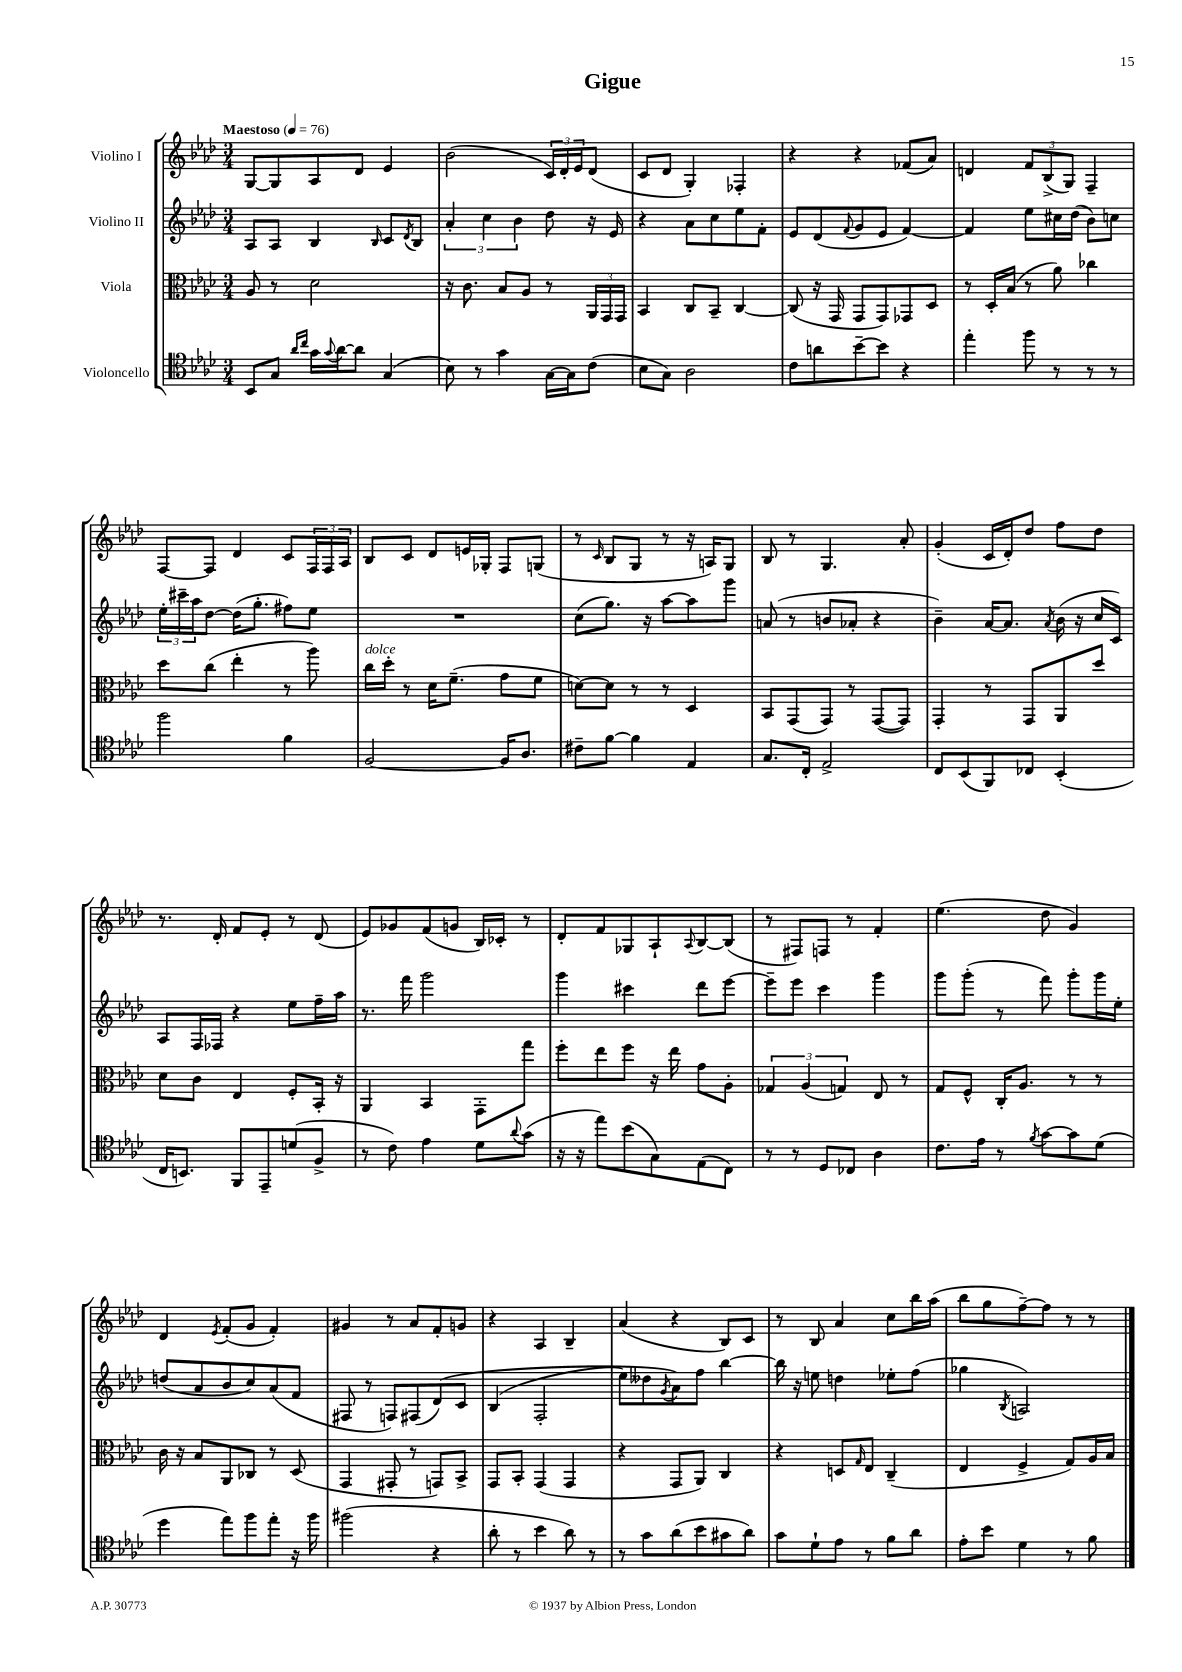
\header { title = "Gigue" }
<<
\new StaffGroup <<
\new Staff = "s0" \with { instrumentName = "Violino I" } {
    \clef treble \key aes \major \numericTimeSignature \time 3/4 \tempo "Maestoso" 4 = 76
    g8~ g8 aes8 des'8 ees'4 |
    bes'2( \tuplet 3/2 { c'16) des'16-. ees'16 } des'8( |
    c'8 des'8 g4-.) fes4-. |
    r4 r4 fes'8( aes'8) |
    d'4 \tuplet 3/2 { f'8 bes8->( g8) } f4-- |
    f8~ f8 des'4 c'8 \tuplet 3/2 { f16 f16 aes16 } |
    bes8 c'8 des'8 e'16 ges16-. f8 g8( |
    r8 \grace { c'16 } bes8 g8 r8 r16 a16) g8 |
    bes8 r8 g4. aes'8-. |
    g'4-.( c'16 des'16-.) des''8 f''8 des''8 |
    r8. des'16-. f'8 ees'8-. r8 des'8( |
    ees'8) ges'8 f'8( g'8 bes16) ces'16-. r8 |
    des'8-. f'8 ges8 aes8-! \appoggiatura { aes8 } bes8~ bes8( |
    r8 fis8) f8 r8 f'4-. |
    ees''4.( des''8 g'4) |
    des'4 \acciaccatura { ees'8 } f'8-.( g'8 f'4-.) |
    gis'4 r8 aes'8 f'8-. g'8 |
    r4 aes4 bes4-- |
    aes'4( r4 bes8) c'8 |
    r8 bes8 aes'4 c''8 bes''16 aes''16( |
    bes''8 g''8 f''8~--) f''8 r8 r8 \bar "|." |
}
\new Staff = "s1" \with { instrumentName = "Violino II" } {
    \clef treble \key aes \major \numericTimeSignature \time 3/4
    aes8 aes8 bes4 \grace { bes16 } c'8 \acciaccatura { des'8 } bes8 |
    \tuplet 3/2 { aes'4-. c''4 bes'4 } des''8 r16 ees'16 |
    r4 aes'8 c''8 ees''8 f'8-. |
    ees'8 des'8( \appoggiatura { f'8 } g'8 ees'8 f'4~) |
    f'4 ees''8 cis''16 des''16( bes'8) c''8 |
    \tuplet 3/2 { ees''16-. cis'''16-- aes''16 } des''8~ des''16( g''8.-. fis''8) ees''8 |
    R2. |
    c''8( g''8.) r16 aes''8~ aes''8 g'''8 |
    a'8( r8 b'8 aes'8-. r4 |
    bes'4--) aes'16~ aes'8. \acciaccatura { aes'8 } bes'16( r16 c''16 c'16) |
    aes8 f16 fes16 r4 ees''8 f''16-- aes''16 |
    r8. f'''16 g'''2 |
    g'''4 cis'''4 des'''8 ees'''8~ |
    ees'''8-- ees'''8 c'''4 g'''4 |
    g'''8 g'''8-.( r8 f'''8) g'''8-. g'''16 ees''16-. |
    d''8( aes'8 bes'8 c''8) aes'8( f'8 |
    fis8 r8 f8) fis8( des'8)\( c'8 |
    bes4( f2-. |
    ees''8) deses''8 \acciaccatura { g'8 } aes'8\) f''8 bes''4~ |
    bes''16 r16 e''8 d''4 ees''8-. f''8( |
    ges''4 \acciaccatura { bes8 } a2) \bar "|." |
}
\new Staff = "s2" \with { instrumentName = "Viola" } {
    \clef alto \key aes \major \numericTimeSignature \time 3/4
    aes8 r8 des'2 |
    r16 c'8. bes8 aes8 r8 \tuplet 3/2 { aes,16 g,16 g,16 } |
    bes,4 c8 bes,8-- c4~ |
    c8( r16 g,16 g,8 g,8) ges,8 des8 |
    r8 des16-. bes16( r8 aes'8) ces''4 |
    des''8 c''8( ees''4-. r8 aes''8) |
    c''16^\markup { \italic "dolce" } des''16-. r8 des'16 f'8.--( g'8 f'8 |
    d'8~) d'8 r8 r8 des4 |
    bes,8 g,8( g,8) r8 g,8~( g,8) |
    g,4-. r8 g,8 aes,8 des''8 |
    des'8 c'8 ees4 f8-. bes,16-. r16 |
    aes,4 bes,4 g,8-. g''8 |
    f''8-. ees''8 f''8 r16 ees''16 g'8 aes8-. |
    \tuplet 3/2 { ges4 aes4( g4) } ees8 r8 |
    g8 f8-^ c16-. aes8. r8 r8 |
    c'16 r16 bes8 aes,8 ces8 r8 des8( |
    g,4 gis,8-. r8 g,8) bes,8-> |
    g,8 bes,8-. g,4( g,4 |
    r4 g,8 aes,8) c4 |
    r4 d8 \grace { g16 } ees8 c4--( |
    ees4 f4-> g8) aes16 bes16 \bar "|." |
}
\new Staff = "s3" \with { instrumentName = "Violoncello" } {
    \clef tenor \key aes \major \numericTimeSignature \time 3/4
    bes,8 g8 \grace { aes'16 c''16 } g'16 \appoggiatura { g'8 } aes'16~ aes'8 g4( |
    bes8) r8 g'4 g16~ g16 c'8( |
    bes8 g8) aes2 |
    c'8 a'8 bes'8~-- bes'8 r4 |
    ees''4-. f''8 r8 r8 r8 |
    f''2 f'4 |
    f2~ f16 aes8. |
    cis'8-- f'8~ f'4 ees4 |
    g8. c16-. ees2-> |
    c8 bes,8( f,8) ces8 bes,4-.( |
    c16 b,8.) f,8 ees,8-- d'8( f8-> |
    r8 c'8) ees'4 des'8 \appoggiatura { aes'8 } g'8( |
    r16 r16 ees''8) bes'8( g8) ees8( c8) |
    r8 r8 des8 ces8 aes4 |
    c'8. ees'16 r8 \acciaccatura { f'8 } g'8~ g'8 des'8( |
    des''4 ees''8) f''8 ees''8-. r16 f''16 |
    fis''2( r4 |
    aes'8-. r8 bes'4 aes'8) r8 |
    r8 g'8 aes'8( bes'8 gis'8 aes'8) |
    g'8 des'8-! ees'8 r8 f'8 aes'8 |
    ees'8-. bes'8 des'4 r8 f'8 \bar "|." |
}
>>
>>
\layout { \context { \Score \remove "Bar_number_engraver" } }
